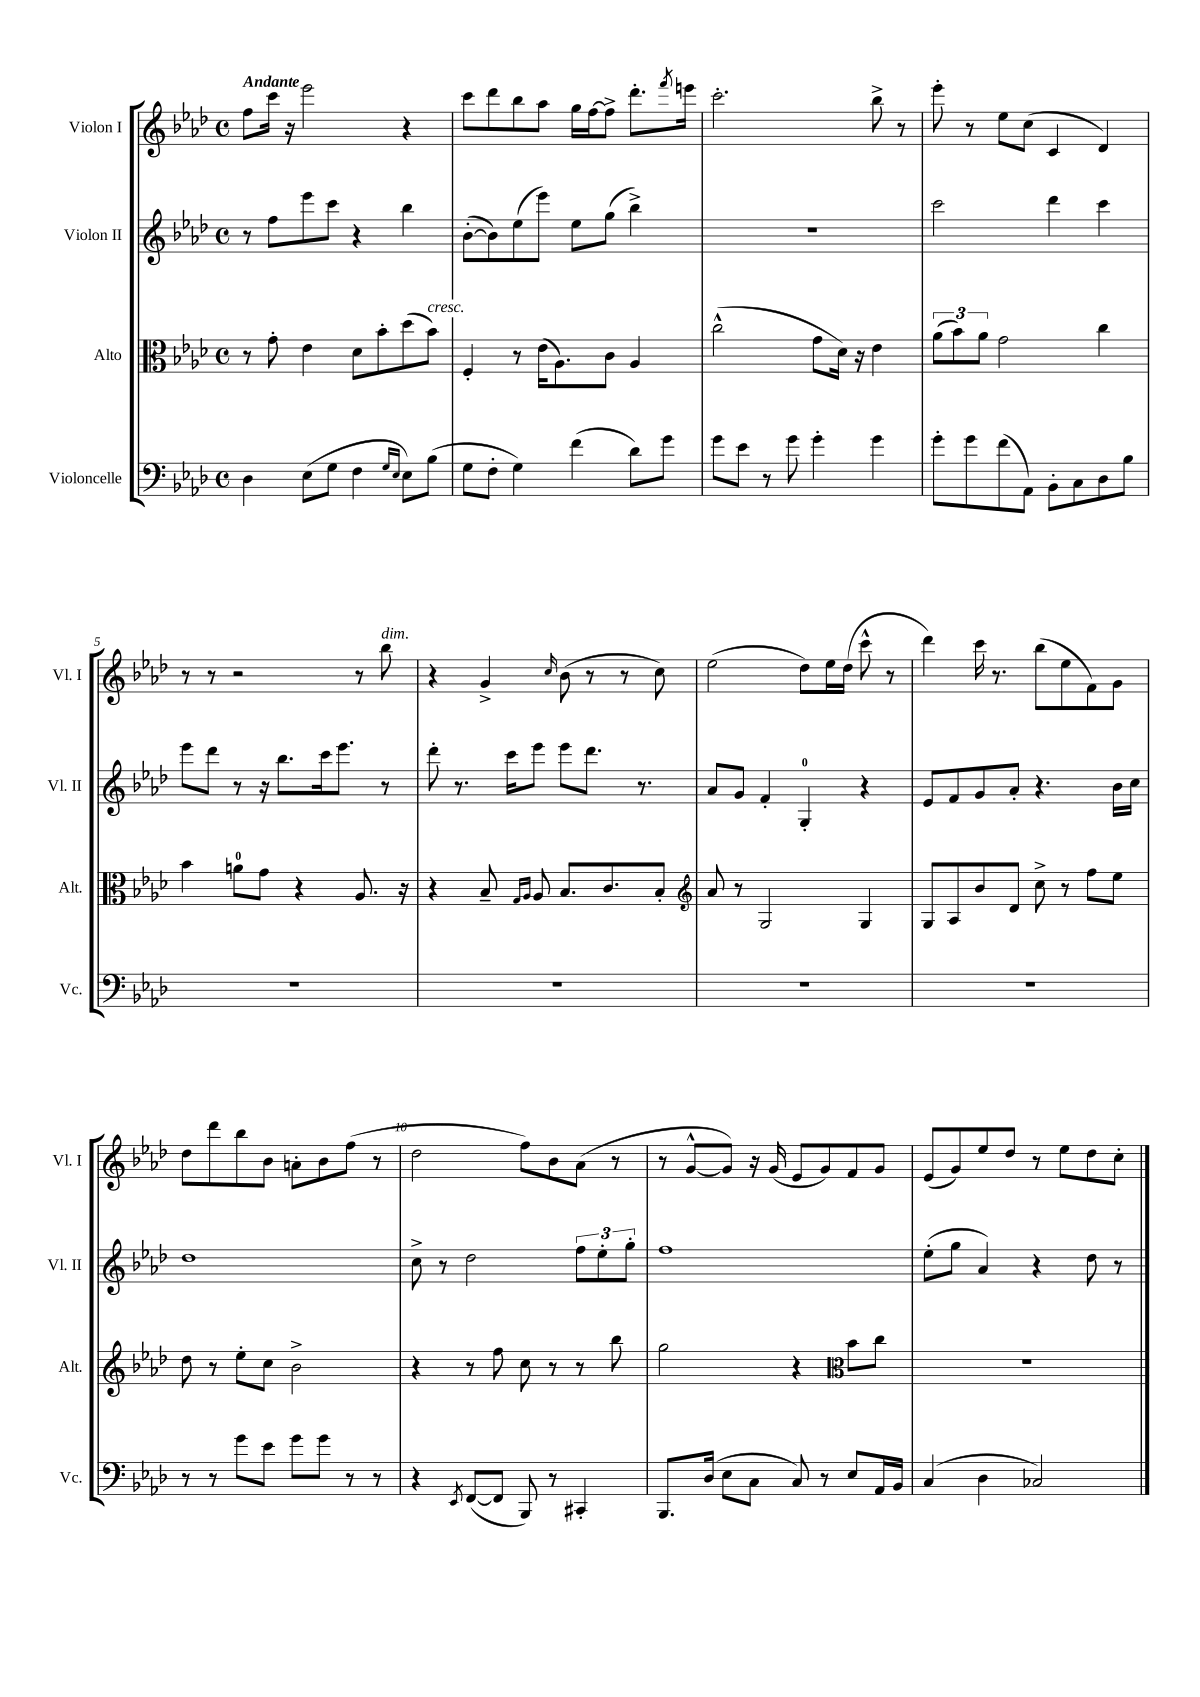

**kern	**kern	**kern	**kern
*staff4	*staff3	*staff2	*staff1
*clefF4	*clefC3	*clefG2	*clefG2
*k[b-e-a-d-]	*k[b-e-a-d-]	*k[b-e-a-d-]	*k[b-e-a-d-]
*M4/4	*M4/4	*M4/4	*M4/4
*met(c)	*met(c)	*met(c)	*met(c)
4D-	8r	8r	8ff
.	8g'	8ff	16ccc
.	.	.	16r
(8E-	4e-	8eee-	2eee-
8G	.	8ccc	.
4F	8d-	4r	.
.	8b-'	.	.
16qqG	.	.	.
16qqE-	.	.	.
8E-)	(8dd-	4bb-	4r
(8B-	8b-)	.	.
=	=	=	=
8G	4F'	([8b-'	8ccc
8F'	.	8b-])	8ddd-
4G)	8r	(8ee-	8bb-
.	(16e-	8eee-)	8aa-
.	8.A-)	.	.
(4f	.	8ee-	16gg
.	.	.	[16ff
.	8c	(8gg	8ff^]
8d-)	4A-	4bb-^)	8.ddd-'
8g	.	.	.
.	.	.	8qfff
.	.	.	16eee
=	=	=	=
8g	(2cc^^	1r	2.ccc'
8e-	.	.	.
8r	.	.	.
8g	.	.	.
4g'	8g	.	.
.	16d-)	.	.
.	16r	.	.
4g	4e-	.	8bb-^
.	.	.	8r
=	=	=	=
8g'	(12a-	2ccc	8eee-'
.	12b-)	.	.
8g	.	.	8r
.	12a-	.	.
(8f	2g	.	8ee-
8AA-)	.	.	(8cc
8BB-'	.	4ddd-	4c
8C	.	.	.
8D-	4cc	4ccc	4d-)
8B-	.	.	.
=	=	=	=
1r	4b-	8eee-	8r
.	.	8ddd-	8r
.	8a	8r	2r
.	8g	16r	.
.	.	8.bb-	.
.	4r	.	.
.	.	16ccc	.
.	.	8.eee-	.
.	8.A-	.	8r
.	.	8r	8bb-
.	16r	.	.
=	=	=	=
1r	4r	8ddd-'	4r
.	.	8.r	.
.	8B-~	.	4g^
.	.	16ccc	.
.	16qqG	.	.
.	16qqA-	.	.
.	8A-	8eee-	.
.	.	.	16qqcc
.	8.B-	8eee-	(8b-
.	.	8.ddd-	8r
.	8.c	.	.
.	.	.	8r
.	.	8.r	.
.	8B-'	.	8cc)
=	=	=	=
*	*clefG2	*	*
1r	8a-	8a-	(2ee-
.	8r	8g	.
.	2G	4f'	.
.	.	4G'	8dd-)
.	.	.	16ee-
.	.	.	(16dd-
.	4G	4r	8ccc^^
.	.	.	8r
=	=	=	=
1r	8G	8e-	4ddd-)
.	8A-	8f	.
.	8b-	8g	16ccc
.	.	.	8.r
.	8d-	8a-'	.
.	8cc^	4.r	(8bb-
.	8r	.	8ee-
.	8ff	.	8f)
.	8ee-	16b-	8g
.	.	16cc	.
=	=	=	=
8r	8dd-	1dd-	8dd-
8r	8r	.	8ddd-
8g	8ee-'	.	8bb-
8e-	8cc	.	8b-
8g	2b-^	.	8a'
8g	.	.	8b-
8r	.	.	(8ff
8r	.	.	8r
=	=	=	=
4r	4r	8cc^	2dd-
.	.	8r	.
8qEE-	.	.	.
([8FF	8r	2dd-	.
8FF]	8ff	.	.
8BBB-)	8cc	.	8ff)
8r	8r	.	8b-
4CC#'	8r	12ff	(8a-
.	.	12ee-'	.
.	8bb-	.	8r
.	.	12gg'	.
=	=	=	=
8.BBB-	2gg	1ff	8r
.	.	.	[8g^^
(16D-	.	.	.
8E-	.	.	8g])
8C	.	.	16r
.	.	.	(16g
8C)	4r	.	8e-
8r	.	.	8g)
*	*clefC3	*	*
8E-	8b-	.	8f
16AA-	8cc	.	8g
16BB-	.	.	.
=	=	=	=
(4C	1r	(8ee-'	(8e-
.	.	8gg	8g)
4D-	.	4a-)	8ee-
.	.	.	8dd-
2C-)	.	4r	8r
.	.	.	8ee-
.	.	8dd-	8dd-
.	.	8r	8cc'
==	==	==	==
*-	*-	*-	*-
